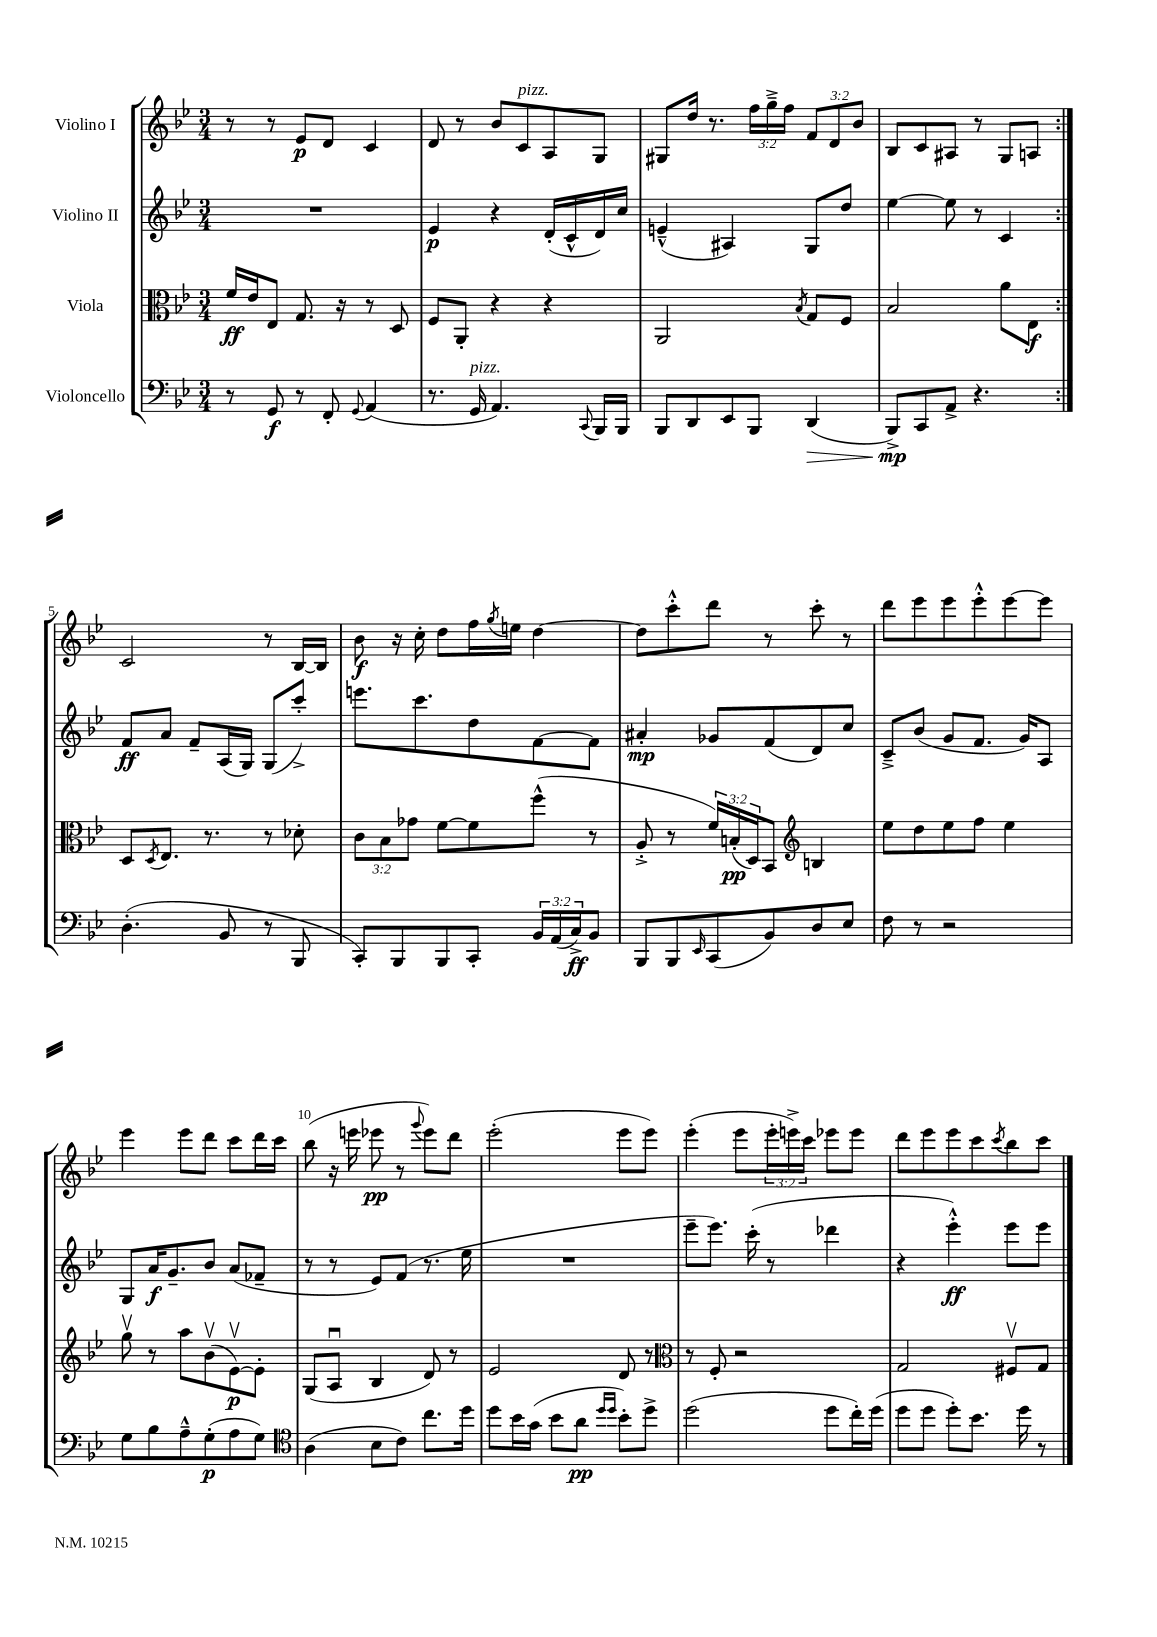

**kern	**kern	**kern	**kern
*staff4	*staff3	*staff2	*staff1
*clefF4	*clefC3	*clefG2	*clefG2
*k[b-e-]	*k[b-e-]	*k[b-e-]	*k[b-e-]
*M3/4	*M3/4	*M3/4	*M3/4
8r	16f	2.r	8r
.	16e-	.	.
8GG	8E-	.	8r
8r	8.G	.	8e-
8FF'	.	.	8d
.	16r	.	.
8qqGG	.	.	.
(4AA	8r	.	4c
.	8D	.	.
=	=	=	=
8.r	8F	4e-	8d
.	8AA'	.	8r
16GG	.	.	.
4.AA)	4r	4r	8b-
.	.	.	8c
.	4r	(16d'	8A
.	.	16c^^	.
8qqCC	.	.	.
16BBB-	.	16d)	8G
16BBB-	.	16cc	.
=	=	=	=
8BBB-	2AA	(4e~^^	8G#
8DD	.	.	16dd
.	.	.	8.r
8EE-	.	4A#)	.
8BBB-	.	.	24ff
.	.	.	24gg~^
.	.	.	24ff
.	8qB-	.	.
(4DD	8G	8G	12f
.	.	.	12d
.	8F	8dd	.
.	.	.	12b-
=	=	=	=
8BBB-^)	2B-	[4ee-	8B-
8CC	.	.	8c
8AA^	.	8ee-]	8A#
4.r	.	8r	8r
.	8a	4c	8G
.	8E-	.	8A
=:|!	=:|!	=:|!	=:|!
(4.D'	8D	8f	2c
.	8qD	.	.
.	8.E-	8a	.
.	.	8f~	.
.	8.r	.	.
8BB-	.	(16A	.
.	.	16G)	.
8r	8r	(8G	8r
8BBB-	8d-'	8ccc'^)	[16B-
.	.	.	16B-]
=	=	=	=
8CC')	12c	8.eee	8b-
.	12B-	.	.
8BBB-	.	.	16r
.	12g-	.	.
.	.	8.ccc	16cc'
8BBB-	[8f	.	8dd
8CC'	8f]	8dd	16ff
.	.	.	8qgg
.	.	.	16ee
24BB-	(8ff^^	[8f	[4dd
(24AA	.	.	.
24C^)	.	.	.
8BB-	8r	8f]	.
=	=	=	=
8BBB-	8A'^	4a#'	8dd]
8BBB-	8r	.	8ccc'^^
16qqEE-	.	.	.
(8CC	24f)	8g-	8ddd
.	(24B'	.	.
.	24D)	.	.
8BB-)	8BB-	(8f	8r
*	*clefG2	*	*
8D	4B	8d)	8ccc'
8E-	.	8cc	8r
=	=	=	=
8F	8ee-	8c~^	8ddd
8r	8dd	(8b-	8eee-
2r	8ee-	8g	8eee-
.	8ff	8.f	8eee-'^^
.	4ee-	.	[8eee-
.	.	16g)	.
.	.	8A	8eee-]
=	=	=	=
8G	8ggv	8G	4eee-
8B-	8r	16a	.
.	.	8.g~	.
8A~^^	8aa	.	8eee-
(8G'	(8b-v	8b-	8ddd
8A	[8e-v)	(8a	8ccc
8G)	8e-']	8f-~	16ddd
.	.	.	16ccc
=	=	=	=
*clefC4	*	*	*
(4A	(8G	8r	(8bb-
.	8Au	8r	16r
.	.	.	16eee
8B-	4B-	8e-)	8eee-
8c)	.	(8f	8r
.	.	.	8qqggg
8.cc	8d)	8.r	8eee-)
.	8r	.	8ddd
16dd	.	16ee-	.
=	=	=	=
8dd	2e-	2.r	(2eee-'
16b-	.	.	.
(16g	.	.	.
8b-	.	.	.
8a	.	.	.
16qqdd	.	.	.
16qqdd	.	.	.
8b-')	8d	.	8eee-
8dd^	8r	.	8eee-)
=	=	=	=
*	*clefC3	*	*
(2dd	8r	8eee-~	(4eee-'
.	8F'	8.eee-)	.
.	2r	.	8eee-
.	.	(16ccc'	.
.	.	8r	24eee-'
.	.	.	24eee^)
.	.	.	24ccc
8dd	.	4ddd-	8eee-
16cc')	.	.	8eee-
(16dd	.	.	.
=	=	=	=
8dd	2G	4r	8ddd
8dd	.	.	8eee-
8dd')	.	4eee-'^^)	8eee-
8.b-	.	.	8ccc
.	.	.	8qccc
.	8F#v	8eee-	8bb-
16dd	.	.	.
8r	8G	8eee-	8ccc
==	==	==	==
*-	*-	*-	*-
